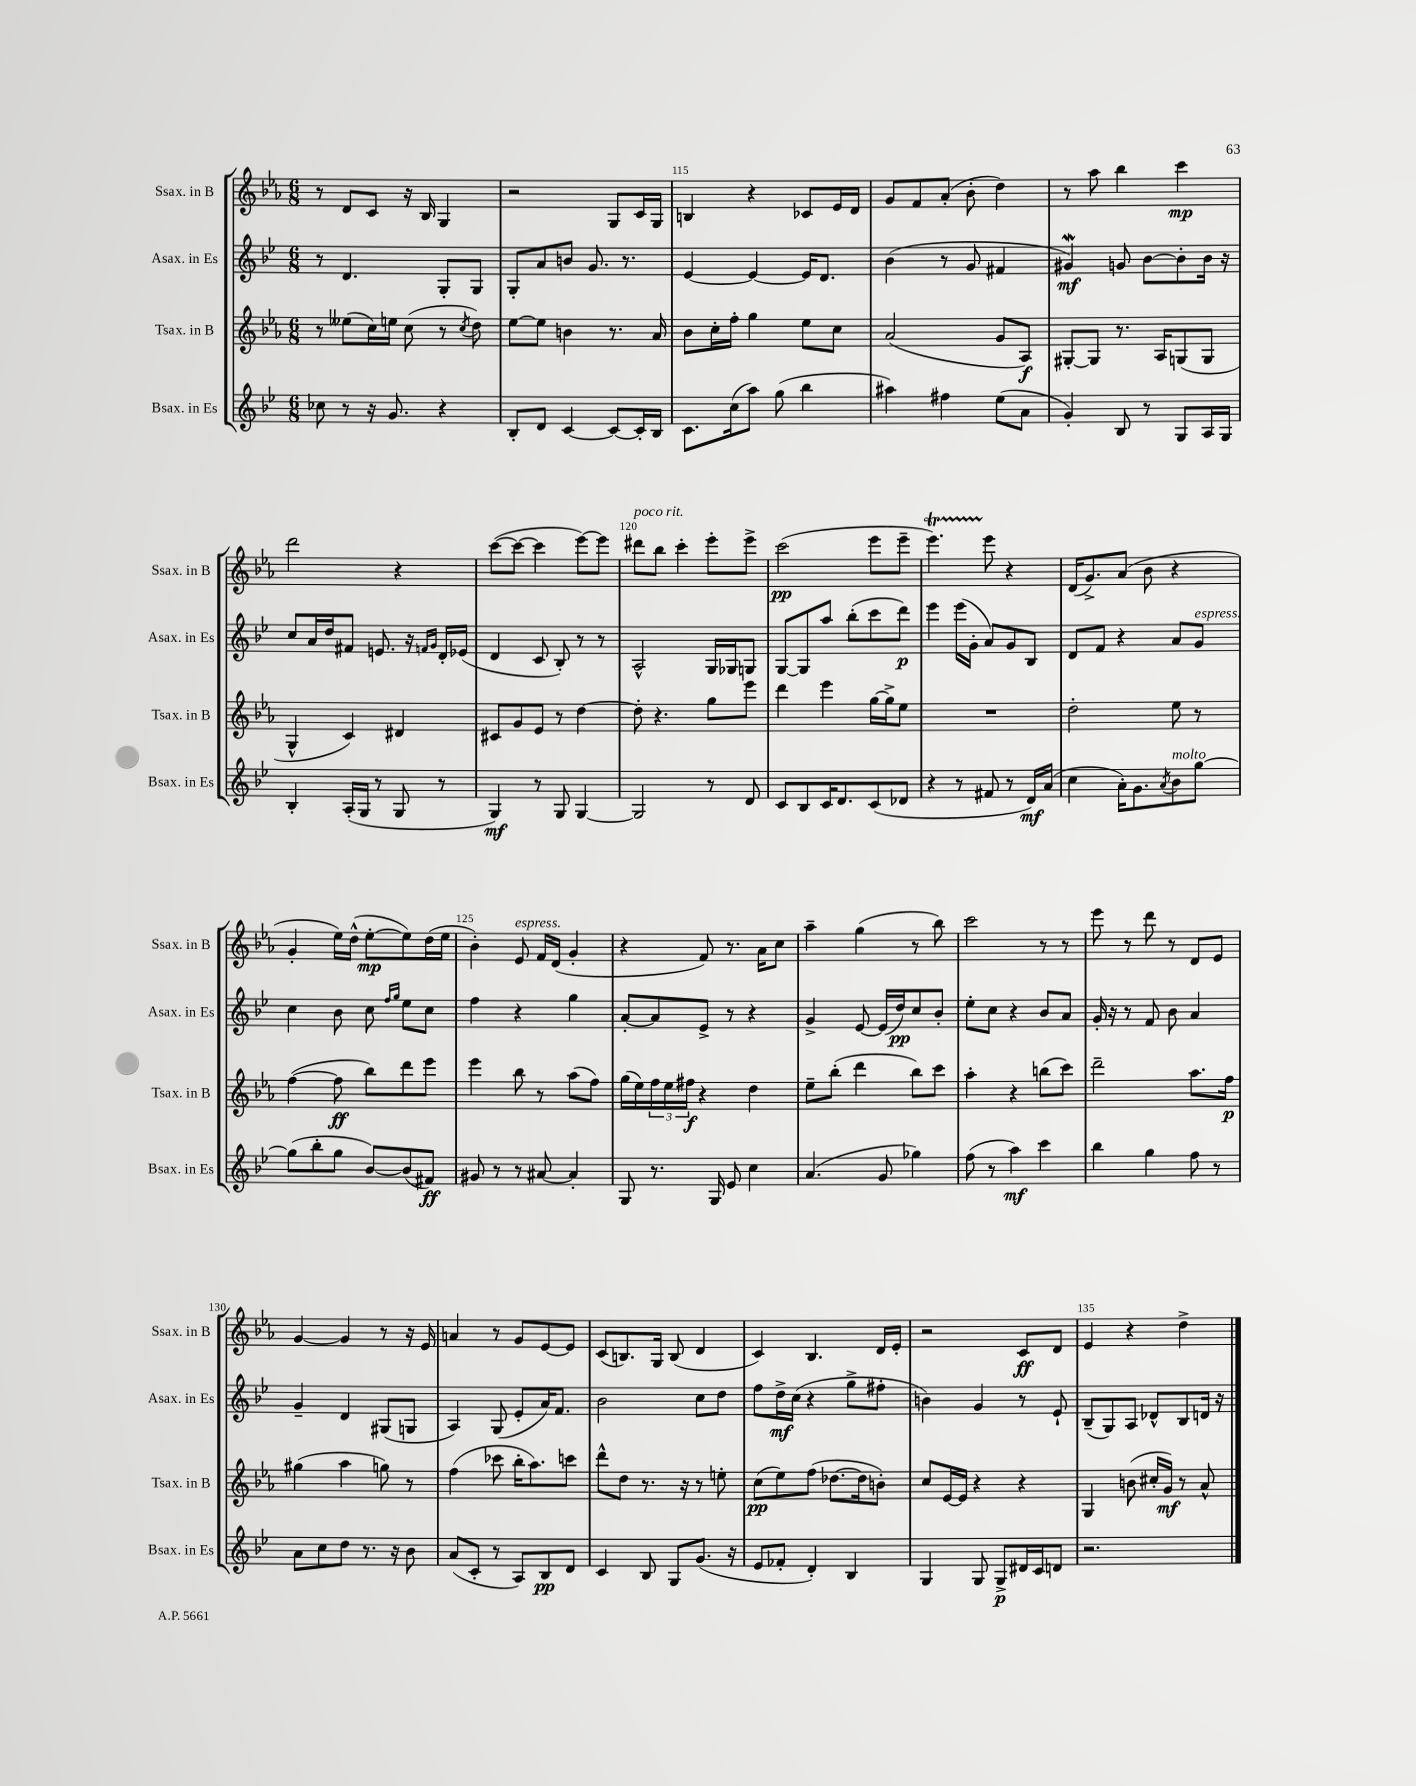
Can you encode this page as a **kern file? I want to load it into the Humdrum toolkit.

**kern	**kern	**kern	**kern
*staff4	*staff3	*staff2	*staff1
*clefG2	*clefG2	*clefG2	*clefG2
*k[b-e-]	*k[b-e-a-]	*k[b-e-]	*k[b-e-a-]
*M6/8	*M6/8	*M6/8	*M6/8
8cc-	8r	8r	8r
8r	(8ee--	4.d	8d
16r	16cc)	.	8c
8.g	16ee	.	.
.	(8cc	.	16r
.	.	.	16B-
4r	8r	8G'	4G
.	8qcc	.	.
.	8dd)	8G	.
=	=	=	=
8B-'	[8ee-	8G'	2r
8d	8ee-]	8a	.
[4c	4b	8b	.
.	.	8.g	.
8c_	8.r	.	8G
.	.	8.r	.
16c']	.	.	16c
16B-	16a-	.	16G
=	=	=	=
8.c	8b-	[4e-	4B
.	16cc'	.	.
(16cc	16ff'	.	.
8aa)	4gg	4e-_	4r
(8gg	.	.	.
4bb-	8ee-	16e-]	8c-
.	.	8.d	.
.	8cc	.	16e-
.	.	.	16d
=	=	=	=
4aa#)	(2a-	(4b-	8g
.	.	.	8f
4ff#	.	8r	(8a-'
.	.	8g	8b-'
(8ee-	8g	4f#	4dd)
8a	8A-)	.	.
=	=	=	=
4g')	[8G#'	4g#)	8r
.	8G#]	.	8aa-
8B-	8.r	8g	4bb-
8r	.	[8b-	.
.	16A-	.	.
8G	(8G	8b-']	4ccc
16A	8G	16b-	.
16G	.	16r	.
=	=	=	=
4B-'	4G^^	8cc	2ddd
.	.	16a	.
.	.	16dd	.
(16A'	4c)	8f#	.
16G	.	.	.
8r	.	8.e	.
8G	4d#	.	4r
.	.	16r	.
.	.	16qqf	.
.	.	16qqg	.
8r	.	16d'	.
.	.	(16e-	.
=	=	=	=
4G)	8c#	4d	([8ccc
.	8g	.	8ccc_
8r	8e-	8c	4ccc]
8G	8r	8B-')	.
[4G	[4dd	8r	[8eee-)
.	.	8r	8eee-]
=	=	=	=
2G]	8dd']	2A^^	8ddd#
.	4.r	.	8bb-
.	.	.	4ccc'
8r	8gg	16G	8eee-'
.	.	16G-	.
8d	8eee-	8G	8eee-^
=	=	=	=
8c	4ddd	[8G	(2ccc
8B-	.	8G]	.
16c	4eee-	8aa	.
8.d	.	.	.
.	.	(8bb-'	.
(8c	[16gg	8ccc	8eee-
.	16gg^]	.	.
8d-	8ee-	8ddd)	8eee-~
=	=	=	=
4r	2.r	4eee-	4.eee-)
8r	.	(16eee-	.
.	.	16g'	.
8f#	.	8a)	8eee-
8r	.	8g	4r
16d)	.	8B-	.
(16a	.	.	.
=	=	=	=
4cc	2dd'	8d	(16d
.	.	.	8.g^)
.	.	8f	.
16a')	.	4r	(8a-
8.g	.	.	.
.	.	.	8b-
8qa	.	.	.
8b-	8ee-	8a	4r
[8gg	8r	8g	.
=	=	=	=
(8gg]	([4ff	4cc	4g'
8bb-'	.	.	.
8gg	8ff]	8b-	16ee-)
.	.	.	(16dd^^
[8b-)	8bb-)	8cc	[8ee-'
.	.	16qqff	.
.	.	16qqgg	.
(8b-]	8ddd	8ee-	8ee-])
8f#)	8eee-	8cc	(16dd
.	.	.	16ee-
=	=	=	=
8g#	4eee-	4ff	4b-')
8r	.	.	.
8r	8bb-	4r	8e-
[8a#	8r	.	16f
.	.	.	(16d
4a#']	(8aa-	4gg	4g'
.	8ff)	.	.
=	=	=	=
8G	(16gg	[8a'	4r
.	16ee-)	.	.
8.r	24ff	8a]	.
.	24ee-	.	.
.	24ff#	.	.
.	4r	8e-^	8f)
16G	.	.	.
8e-	.	8r	8.r
4cc	4dd	4r	.
.	.	.	16a-
.	.	.	8cc
=	=	=	=
(4.a	8ee-~	4g^	4aa-~
.	(8bb-'	.	.
.	4ddd	[8e-	(4gg
8g	.	(16e-]	.
.	.	16dd)	.
4gg-)	8bb-)	8cc	8r
.	8ccc	8b-'	8bb-)
=	=	=	=
(8ff	4aa-'	8ee-'	2ccc
8r	.	8cc	.
4aa)	4r	4r	.
4ccc	(8bb	8b-	8r
.	8ccc)	8a	8r
=	=	=	=
4bb-	2ddd~	16g'	8eee-
.	.	16r	.
.	.	8r	8r
4gg	.	8f	8ddd
.	.	8b-	8r
8ff	8.aa-	4a	8d
8r	.	.	8e-
.	16ff	.	.
=	=	=	=
8a	(4gg#	4g~	[4g
8cc	.	.	.
8dd	4aa-	4d	4g]
8.r	.	.	.
.	8gg)	(8G#	8r
16r	.	.	.
8b-	8r	8G	16r
.	.	.	16e-
=	=	=	=
(8a	(4ff	4A)	4a
8c'	.	.	.
8r	8ccc-	(8G	8r
8A)	16bb-'	8e-'	8g
.	8.aa-)	.	.
8B-	.	16a)	[8e-
.	.	8.f	.
8d	8ccc	.	8e-]
=	=	=	=
4c	8ddd^^	2b-	(8c
.	8dd	.	8.B)
8B-	8.r	.	.
.	.	.	16G
8G	.	.	(8B
.	16r	.	.
(8.g	8r	8cc	4d
.	8ee'	8dd	.
16r	.	.	.
=	=	=	=
8e-	(8cc	8ff	4c)
8f-'	8ee-)	16dd^	.
.	.	(16cc	.
4d')	(8ff	4r	4.B-
.	[8.dd-	.	.
4B-	.	8gg^	.
.	16dd-]	.	.
.	8b')	8ff#'	16d
.	.	.	16e-'
=	=	=	=
4G	8cc	4b)	2r
.	[16e-	.	.
.	16e-]	.	.
8G	4r	4g	.
8G^	.	.	.
16d#	4r	8r	8c
16c	.	.	.
8d	.	8e-`	8d
=	=	=	=
2.r	4G	(8B-~	4e-
.	.	8G)	.
.	(8b	8A	4r
.	16cc#'	8d-^^	.
.	16g)	.	.
.	8r	8B-	4dd^
.	8a-^^	16d	.
.	.	16r	.
==	==	==	==
*-	*-	*-	*-
